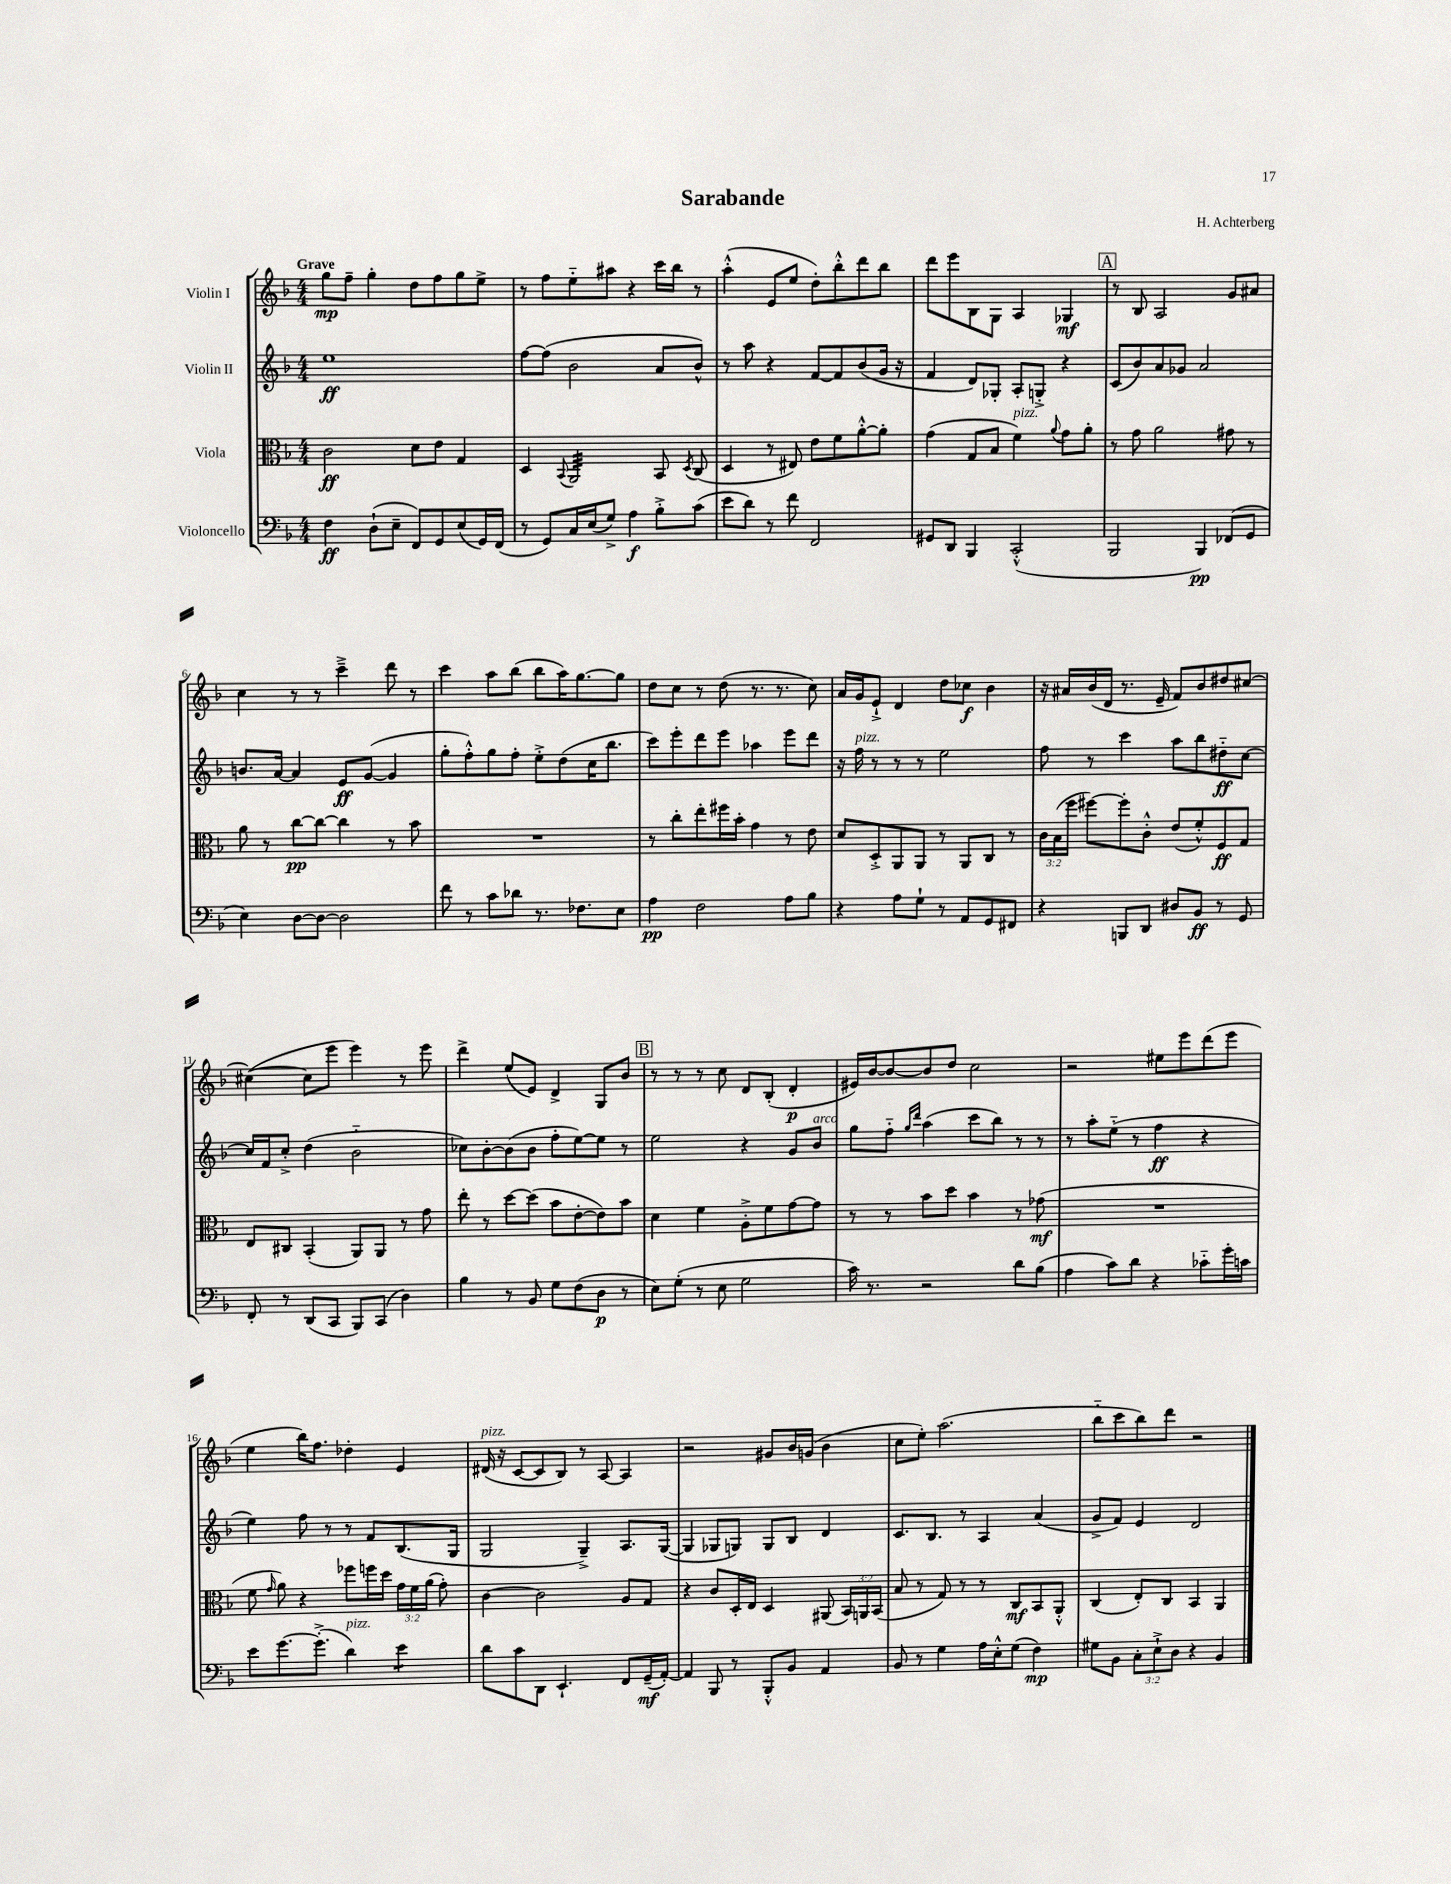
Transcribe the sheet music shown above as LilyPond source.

\header { title = "Sarabande" composer = "H. Achterberg" }
<<
\new StaffGroup <<
\new Staff = "s0" \with { instrumentName = "Violin I" } {
    \clef treble \key f \major \numericTimeSignature \time 4/4 \tempo "Grave"
    \autoBeamOff g''8[\mp f''8]-- g''4-. d''8[ f''8 g''8 e''8]-> |
    r8 f''8[ e''8-_ ais''8] r4 c'''16[ bes''16] r8 |
    a''4-.-^( e'8[ e''8] d''8[-.) bes''8-.-^ d'''8 bes''8] |
    d'''8[ e'''8 bes8 g8] a4 ges4\mf |
    \mark \markup { \box "A" } r8 bes8 a2 g'8[ ais'8] |
    c''4 r8 r8 c'''4---> d'''8 r8 |
    c'''4 a''8[ bes''8]( bes''8[ a''16) g''8.~ g''8] |
    d''8[ c''8] r8 d''8( r8. r8. c''8) |
    a'16[ g'16 e'8]-!-> d'4 d''8[ ces''8]\f bes'4 |
    r16 ais'16[ bes'16( d'16] r8. e'16-- f'8[) bes'8 dis''8 cis''8]~ |
    cis''4~( cis''8[ e'''8] e'''4) r8 e'''8 |
    d'''4-> e''8[( e'8]) d'4-> g8[ bes'8] |
    \mark \markup { \box "B" } r8 r8 r8 c''8 d'8[ bes8]-.( d'4-.\p |
    eis'16[) bes'16~ bes'8~ bes'8 d''8] c''2 |
    r2 eis''8[ e'''8 d'''8( e'''8] |
    e''4 bes''16[) f''8.] des''4-. e'4 |
    dis'16^\markup { \italic "pizz." }( r16 c'8[~ c'8 bes8]) r8 a8~ a4 |
    r2 gis'8[ bes'16 g'16]( bes'4 |
    c''8[ e''8]-.) a''2.( |
    bes''8[-_ c'''8 bes''8) d'''8] r2 \bar "|." |
}
\new Staff = "s1" \with { instrumentName = "Violin II" } {
    \clef treble \key f \major \numericTimeSignature \time 4/4
    \autoBeamOff e''1\ff |
    f''8[~ f''8]( bes'2 a'8[ bes'8]-^) |
    r8 a''8 r4 f'8[~ f'8 bes'8( g'16] r16 |
    f'4 d'8[) ges8]-. a8[-. g8]-.-> r4 |
    \mark \markup { \box "A" } c'8[( bes'8) a'8 ges'8] a'2 |
    b'8.[ a'16]~ a'4 e'8[\ff g'8]~( g'4 |
    g''8[-. f''8-.-^) g''8 f''8]-. e''8[-.-> d''8( c''16 bes''8.] |
    c'''8[) e'''8-. d'''8 e'''8] aes''4 e'''8[ d'''8] |
    r16 f''16^\markup { \italic "pizz." } r8 r8 r8 e''2 |
    f''8 r8 c'''4 a''8[ bes''8 dis''8-_\ff c''8]~ |
    c''16[ f'16 c''8]-.-> d''4( bes'2-_ |
    ces''8[) bes'8~-. bes'8( bes'8] f''8[-. e''8~) e''8] r8 |
    \mark \markup { \box "B" } e''2 r4 g'8[ bes'8]^\markup { \italic "arco" } |
    g''8[ f''8]-_ \grace { g''16[ d'''16] } a''4( c'''8[ bes''8]) r8 r8 |
    r8 a''8[-. e''8]-_( r8 f''4\ff r4 |
    e''4) f''8 r8 r8 f'8[ bes8.( g16] |
    g2 g4--->) a8.[ g16]~( |
    g4 ges8[ g8]) g8[ bes8] d'4 |
    c'8.[ bes8.] r8 a4 a'4( |
    g'8[-> f'8]) e'4 d'2 \bar "|." |
}
\new Staff = "s2" \with { instrumentName = "Viola" } {
    \clef alto \key f \major \numericTimeSignature \time 4/4 \override Staff.TupletNumber.text = #tuplet-number::calc-fraction-text
    \autoBeamOff c'2\ff d'8[ e'8] g4 |
    d4 \appoggiatura { bes,8 } a,2:32 bes,8 \acciaccatura { d8 } c8( |
    d4 r8 eis8) e'8[ f'8 a'8~-.-^ a'8]-. |
    g'4( g8[ bes8] f'4^\markup { \italic "pizz." }) \appoggiatura { a'8 } g'8[ a'8]-. |
    \mark \markup { \box "A" } r8 g'8 a'2 gis'8 r8 |
    a'8 r8 c''8[~\pp c''8]~ c''4 r8 bes'8 |
    R1 |
    r8 c''8[-. e''8-. fis''16 bes'16]-. g'4 r8 e'8 |
    d'8[ d8-.-> a,8 a,8] r8 a,8[ c8] r8 |
    \tuplet 3/2 { c'16[ bes16( f''16] } fis''8[~) fis''8-. c'8]-.-^ e'8[( f'8-.-^) f8\ff g8] |
    e8[ cis8] bes,4-.( a,8[) a,8] r8 g'8 |
    e''8-. r8 d''8[~ d''8]( bes'8[ e'8~-. e'8) bes'8] |
    \mark \markup { \box "B" } d'4 f'4 a8[-.-> f'8 g'8~ g'8] |
    r8 r8 bes'8[ d''8] bes'4 r8 ges'8\mf( |
    R1 |
    f'8 \grace { g'16 } a'8) r4 fes''8[ f''16 d''16] \tuplet 3/2 { g'16[ f'16 a'16]( } g'8-.) |
    c'4~ c'2 a8[ g8] |
    r4 c'8[ d16-. e16] d4 ais,8( \tuplet 3/2 { bes,16[) a,16 bes,16]( } |
    bes8 r8 g8) r8 r8 c8[\mf bes,8 a,8]-.-^ |
    c4( e8[-.) c8] bes,4 a,4 \bar "|." |
}
\new Staff = "s3" \with { instrumentName = "Violoncello" } {
    \clef bass \key f \major \numericTimeSignature \time 4/4 \override Staff.TupletNumber.text = #tuplet-number::calc-fraction-text
    \autoBeamOff f4\ff d8[-!( e8]-- f,8[) g,8 e8( g,16) f,16]( |
    r8 g,8[) c16 e16( g8]->) a4\f bes8[-.-> c'8]( |
    e'8[ d'8]) r8 f'8 f,2 |
    gis,8[ d,8] bes,,4 c,2-.-^( |
    \mark \markup { \box "A" } bes,,2 bes,,4\pp) fes,8[( g,8] |
    e4) d8[~ d8]~ d2 |
    f'8 r8 c'8[ des'8] r8. fes8.[ e8] |
    a4\pp f2 a8[ bes8] |
    r4 a8[ g8]-! r8 a,8[ g,8 fis,8] |
    r4 b,,8[ d,8] dis8[ bes,8]\ff r8 g,8 |
    f,8-. r8 d,8[( c,8] bes,,8[) c,8]( d4) |
    bes4 r8 bes,8 g8[ f8( d8]\p r8 |
    \mark \markup { \box "B" } e8[) g8]-.( r8 e8 g2 |
    c'16) r8. r2 d'8[ bes8]( |
    a4 c'8[) d'8] r4 ces'8[-_ g'16-. c'16] |
    e'8[ g'8.~ g'8.]-.->( d'4^\markup { \italic "pizz." }) e'4:8 |
    d'8[ c'8 d,8] e,4.-! f,8[ g,16--\mf( a,16]~-.) |
    a,4 bes,,8 r8 bes,,8[-.-^ bes,8] a,4 |
    bes,8 r8 g4 a16[ e16-.-^ g8]( f4\mp) |
    gis8[ bes,8] \tuplet 3/2 { c8[-. e8-!-> d8] } r4 bes,4 \bar "|." |
}
>>
>>
